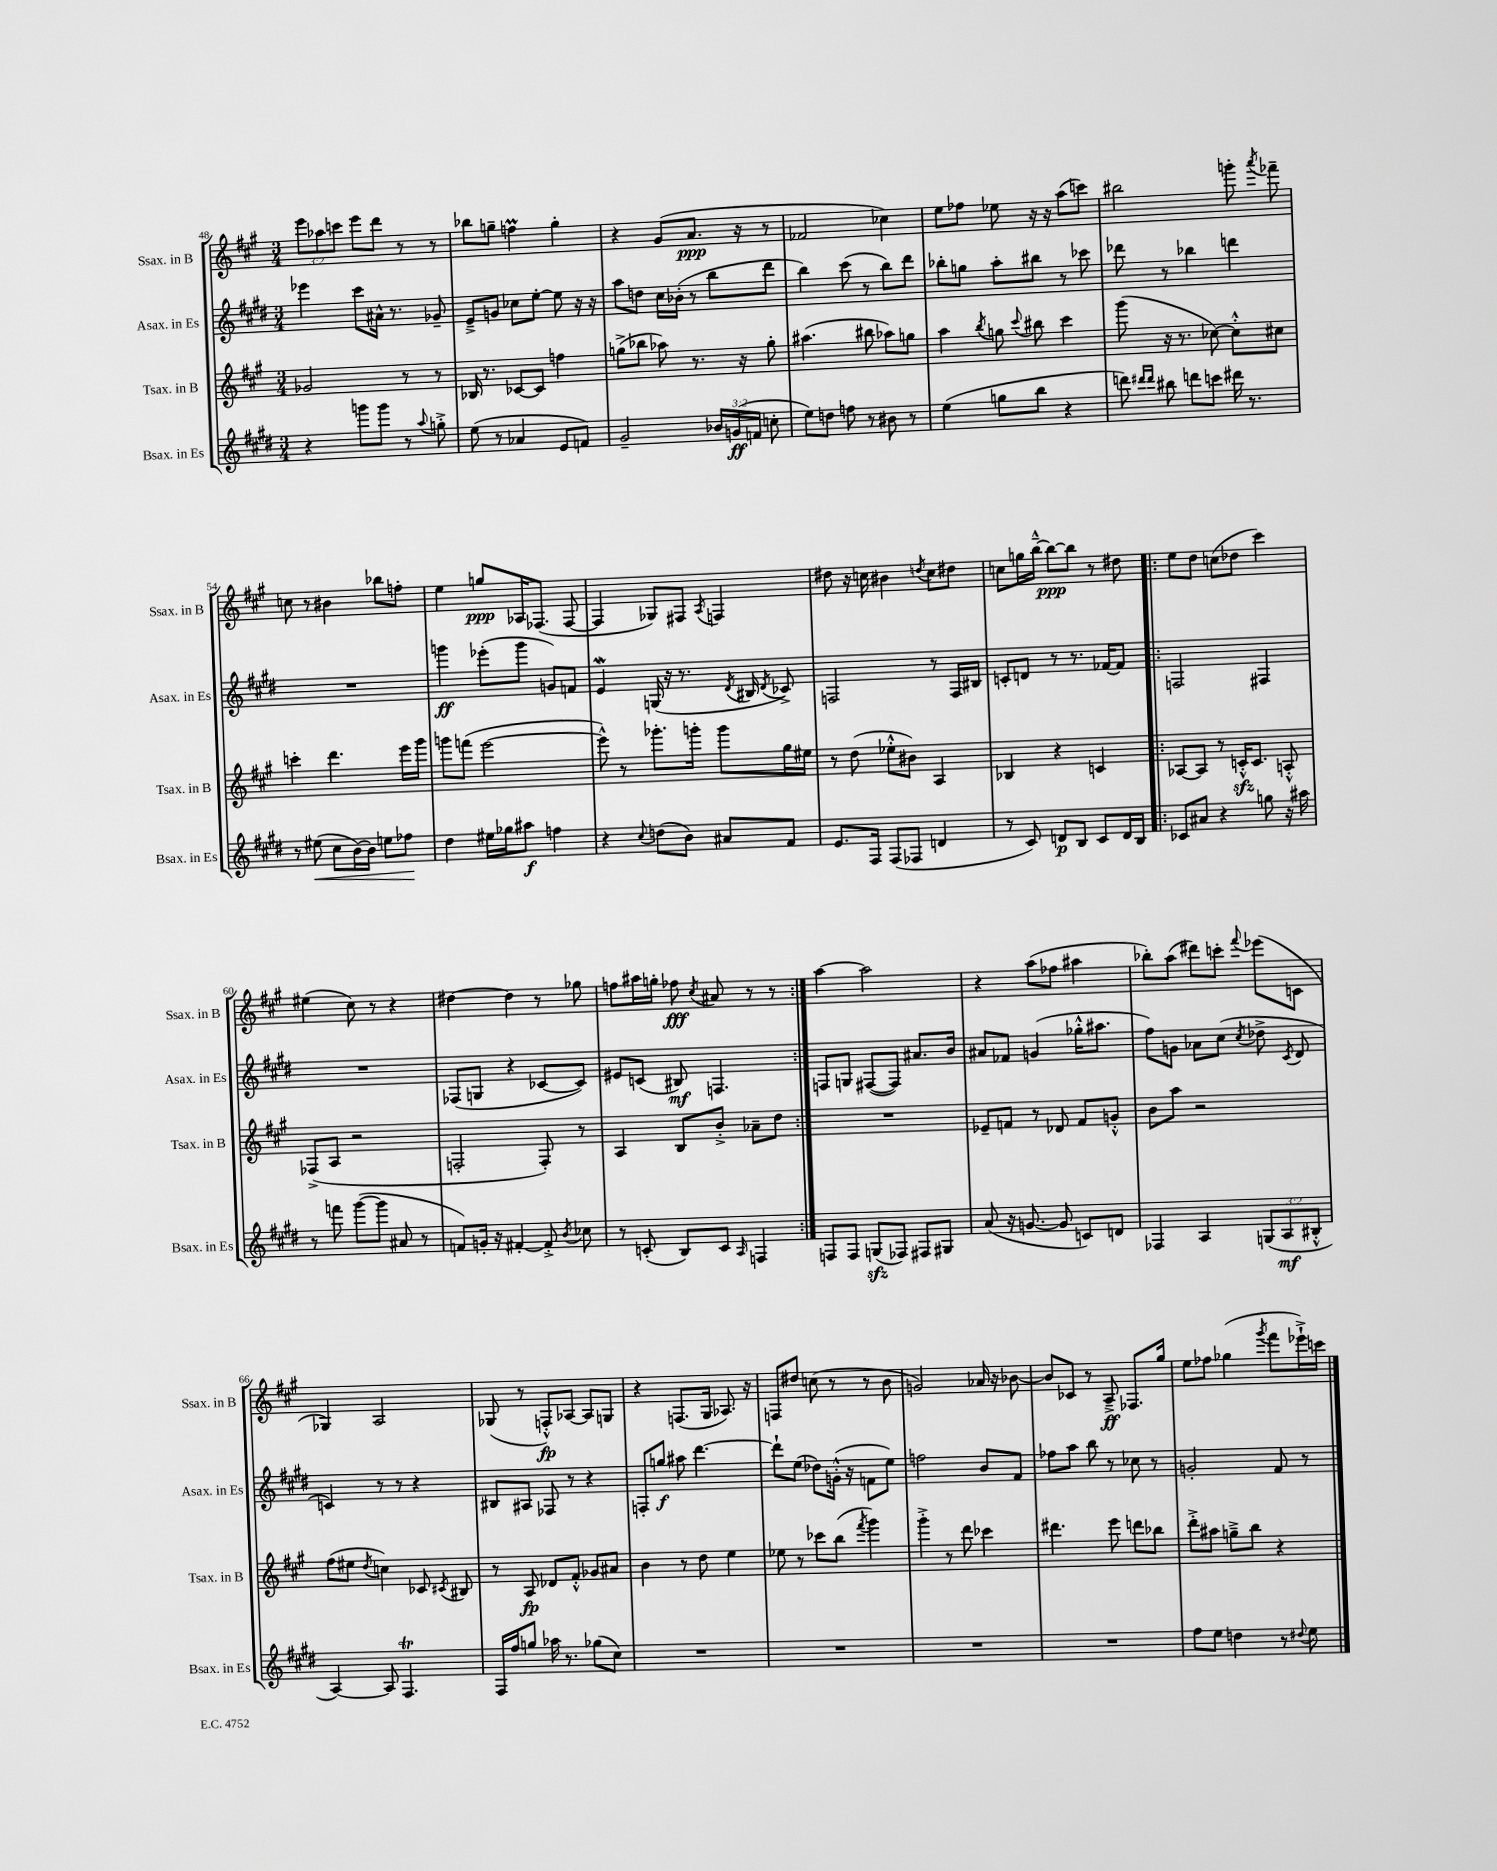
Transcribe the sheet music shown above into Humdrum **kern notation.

**kern	**dynam	**kern	**dynam	**kern	**dynam	**kern	**dynam
*part4	*part4	*part3	*part3	*part2	*part2	*part1	*part1
*staff4	*staff4	*staff3	*staff3	*staff2	*staff2	*staff1	*staff1
*I"Bsax. in Es	*	*I"Tsax. in B	*	*I"Asax. in Es	*	*I"Ssax. in B	*
*I'Bsax. in Es	*	*I'Tsax. in B	*	*I'Asax. in Es	*	*I'Ssax. in B	*
*clefG2	*	*clefG2	*	*clefG2	*	*clefG2	*
*k[f#c#g#d#]	*	*k[f#c#g#]	*	*k[f#c#g#d#]	*	*k[f#c#g#]	*
*M3/4	*	*M3/4	*	*M3/4	*	*M3/4	*
=48	=48	=48	=48	=48	=48	=48	=48
4r	.	2g-X/	.	4eee-X\	.	12eee\L	.
.	.	.	.	.	.	12aa-X\	.
.	.	.	.	.	.	12cccn\J	.
8gggn\L	.	.	.	8ccc#\L	.	8eee\L	.
8ggg\J	.	.	.	16a#X^^\Jk	.	8ddd\J	.
.	.	.	.	8.r	.	.	.
8r	.	8r	.	.	.	8r	.
8qqaa/	.	.	.	.	.	.	.
8ggn'^\	.	8r	.	8g-X~/	.	8r	.
=49	=49	=49	=49	=49	=49	=49	=49
(8ee\	.	16B-X/	.	8e~^/L	.	8bb-X\L	.
.	.	8.r	.	.	.	.	.
8r	.	.	.	8gn/J	.	8ggn~\J	.
4a-X/	.	[8c-X/L	.	8cc-X\L	.	4ffnM\	.
.	.	8c-/J]	.	[8ee'\J	.	.	.
8e/L	.	4ffn\	.	8ee\]	.	4gg'\	.
8fn/J)	.	.	.	16r	.	.	.
.	.	.	.	16r	.	.	.
=50	=50	=50	=50	=50	=50	=50	=50
2g#~/	.	(8ggn^\L	.	8aa\L	.	4r	.
.	.	8bb-X\J	.	8ddn\J	.	.	.
.	.	8aa-X\)	.	16cc#\LL	.	(8g#/L	.
.	.	.	.	(16b-X'\JJ	.	.	.
.	.	8.r	.	8r	.	8.a/J	ppp
24b-X/LL	.	.	.	8bb\L	.	.	.
(24gn/	ff	.	.	.	.	.	.
.	.	16r	.	.	.	16r	.
24fn/JJ	.	.	.	.	.	.	.
8ccn'\	.	8gg'\	.	8ddd#\J	.	8r	.
=51	=51	=51	=51	=51	=51	=51	=51
8ee\L)	.	(4.aa#X\	.	4bb\)	.	2f-X/	.
8ddn\J	.	.	.	.	.	.	.
8ffn\	.	.	.	(8ccc#\	.	.	.
8r	.	8bb#X\	.	8r	.	.	.
8b#X\	.	8aa-X\L)	.	8bb\L)	.	4cc-X\)	.
8r	.	8ggn\J	.	8ddd#\J	.	.	.
=52	=52	=52	=52	=52	=52	=52	=52
(4ee\	.	4aa\	.	8bb-X'\L	.	8ee\L	.
.	.	.	.	8ggn\J	.	8ff-X\J	.
.	.	8qbb/	.	.	.	.	.
8ggn\L	.	8ggn\	.	8aa'\L	.	8ee-X\	.
.	.	8qqccc#/	.	.	.	.	.
8bb\J	.	8bb#X\	.	8bb#X\J	.	16r	.
.	.	.	.	.	.	16r	.
4r	.	4ccc#\	.	8r	.	(8aa\L	.
.	.	.	.	8ccc-X\	.	8cccn\J)	.
=53	=53	=53	=53	=53	=53	=53	=53
8dddn\)	.	(8ggg#\	.	8ddd-X\	.	2bb#X\	.
16qqddd#X/LL	.	.	.	.	.	.	.
16qqddd#/JJ	.	.	.	.	.	.	.
8bb#X\	.	16r	.	8r	.	.	.
.	.	8.r	.	.	.	.	.
8dddn\L	.	.	.	4bb-X\	.	.	.
8cccn\J	.	[8cc-X\)	.	.	.	.	.
16ddd#X\	.	8cc-'^^\L]	.	4dddn\	.	8gggn'\	.
8.r	.	.	.	.	.	.	.
.	.	.	.	.	.	8qaaa/	.
.	.	8cc#X\J	.	.	.	8fff-X~\	.
!!LO:LB:g=z
=54	=54	=54	=54	=54	=54	=54	=54
8r	.	4cccn'\	.	2.r	.	8ccn\	.
!	!LO:HP:b	!	!	!	!	!	!
(8ee#X\	<	.	.	.	.	8r	.
8cc#\L	.	4.ddd\	.	.	.	4b#X\	.
[16b\L)	.	.	.	.	.	.	.
16b\JJ]	.	.	.	.	.	.	.
8een\L	.	.	.	.	.	8bb-X\L	.
8ff-X\J	.	16eee\LL	.	.	.	8ffn'\J	.
.	.	16ggg#\JJ	.	.	.	.	.
.	[	.	.	.	.	.	.
=55	=55	=55	=55	=55	=55	=55	=55
4dd#\	.	8gggn\L	.	4gggn\	ff	4ee\	.
.	.	(8fffn\J	.	.	.	.	.
16ee#X\LL	.	[2eee\	.	(8eee-X'\L	.	8ggn/L	ppp
16gg-X\J	.	.	.	.	.	.	.
8aa#X\J	f	.	.	8ggg\J	.	16A-X/K	.
.	.	.	.	.	.	(8.F-X/J	.
4ffn\	.	.	.	8gn/L)	.	.	.
.	.	.	.	8fn/J	.	[8F-/	.
=56	=56	=56	=56	=56	=56	=56	=56
4r	.	8eee^^\])	.	4ew/	.	4F-/]	.
.	.	8r	.	.	.	.	.
8qqcc#/	.	.	.	.	.	.	.
(8ddn\L	.	8.ggg-X'\L	.	(16Gn/	.	8G-X/L)	.
.	.	.	.	16r	.	.	.
8b\J)	.	.	.	8.r	.	8F#X/J	.
.	.	16gggn'\Jk	.	.	.	.	.
.	.	.	.	.	.	8qA/	.
8a#X/L	.	8ggg\L	.	.	.	4Fn/	.
.	.	.	.	8qd#/	.	.	.
.	.	.	.	16B#X/	.	.	.
.	.	.	.	8qd#/	.	.	.
8f#/J	.	16gg#\L	.	8c-X^/)	.	.	.
.	.	16ee#X\JJ	.	.	.	.	.
=57	=57	=57	=57	=57	=57	=57	=57
8.e/L	.	8r	.	2Fn/	.	8dd#X\	.
.	.	(8dd\	.	.	.	16r	.
16F#/Jk	.	.	.	.	.	16ccn\	.
(8F#/L	.	8ee-X'^^\L	.	.	.	4b#X\	.
8F-X/J	.	8b#X\J)	.	.	.	.	.
.	.	.	.	.	.	8qddn/	.
4dn/	.	4A/	.	8r	.	8cc\L	.
.	.	.	.	16F/LL	.	8dd#X\J	.
.	.	.	.	16B#X/JJ	.	.	.
=58	=58	=58	=58	=58	=58	=58	=58
8r	.	4B-X/	.	8cn'/L	.	8ccn\L	.
8c#/)	.	.	.	8dn/J	.	16ggn\L	.
.	.	.	.	.	.	[16bb~^^\JJ	.
8dn/L	p	4r	.	8r	.	8bb\L_	ppp
8B/J	.	.	.	8.r	.	8bb\J]	.
8c#/L	.	4cn/	.	.	.	8r	.
.	.	.	.	[16f-X/KL	.	.	.
16d/L	.	.	.	8f-/J]	.	8dd#X\	.
16B/JJ	.	.	.	.	.	.	.
=59!|:	=59!|:	=59!|:	=59!|:	=59!|:	=59!|:	=59!|:	=59!|:
8c-X/L	.	[8A-X/L	.	2Fn/	.	8ee\L	.
8a#X/J	.	8A-/J]	.	.	.	8dd\J	.
4r	.	8r	.	.	.	(8ccn\L	.
.	.	16cnzz'^^/KL	.	.	.	8dd-X\J	.
.	.	8.c/J	.	.	.	.	.
8ggn\	.	.	.	4F#X/	.	4ccc#\)	.
16r	.	8An'^^/	.	.	.	.	.
16aa#X\	.	.	.	.	.	.	.
!!LO:LB:g=z
=60	=60	=60	=60	=60	=60	=60	=60
8r	.	(8F-X^/L	.	2.r	.	(4ee#X\	.
8fffn\	.	8A/J	.	.	.	.	.
([8ggg#\L	.	2r	.	.	.	8cc#\)	.
8ggg#\J]	.	.	.	.	.	8r	.
8a#X/	.	.	.	.	.	4r	.
8r	.	.	.	.	.	.	.
=61	=61	=61	=61	=61	=61	=61	=61
8fn/L)	.	2Fn'/	.	(8F-X/L	.	[4dd#X\	.
16gn'/Jk	.	.	.	8Gn/J	.	.	.
16r	.	.	.	.	.	.	.
[4f#X'/	.	.	.	4r	.	4dd#\]	.
8f#'^/]	.	8F'/)	.	[8c-X/L	.	8r	.
8qb/	.	.	.	.	.	.	.
8cc-X\	.	8r	.	8c-/J])	.	8gg-X\	.
=62	=62	=62	=62	=62	=62	=62	=62
8r	.	4A/	.	8e#X/L	.	8ffn\L	.
(8cn'/	.	.	.	(8cn/J	.	16aa#X\L	.
.	.	.	.	.	.	16ggn'\JJ	.
8B/L)	.	8B/L	.	8B#X/)	mf	8ff-X\	fff
.	.	.	.	.	.	8qcc#/	.
8c/J	.	8b'^/J	.	4.Fn/	.	8a#X/	.
16qqA/	.	.	.	.	.	.	.
4Fn/	.	8a-X~\L	.	.	.	8r	.
.	.	8dd\J	.	.	.	8r	.
=63:|!	=63:|!	=63:|!	=63:|!	=63:|!	=63:|!	=63:|!	=63:|!
8Fn/L	.	2.r	.	8Fn/L	.	[4aa\	.
8F/J	.	.	.	8Gn/J	.	.	.
(8Gnzz/L	.	.	.	([8F#X/L	.	2aa\]	.
8F-X/J)	.	.	.	8F#/J])	.	.	.
8F#X/L	.	.	.	8.a#X/L	.	.	.
8G#X/J	.	.	.	.	.	.	.
.	.	.	.	16b/Jk	.	.	.
=64	=64	=64	=64	=64	=64	=64	=64
(8a/	.	8e-X~/L	.	8a#X/L	.	4r	.
16r	.	8fn/J	.	8f-X/J	.	.	.
[8.gn/	.	.	.	.	.	.	.
.	.	8r	.	(4gn/	.	(8aa\L	.
8g/]	.	8d-X/	.	.	.	8ff-X\J	.
8cn/L)	.	8f/L	.	16gg-X'^^\KL	.	4aa#X\	.
.	.	.	.	8.aa#X\J	.	.	.
8dn/J	.	8gn'^^/J	.	.	.	.	.
=65	=65	=65	=65	=65	=65	=65	=65
4F-X/	.	8b\L	.	8ff#\L)	.	8bb-X'\L)	.
.	.	8aa\J	.	8gn\J	.	(8aa\J	.
4A/	.	2r	.	8a-X\L	.	8ddd#X\L)	.
.	.	.	.	(8cc#\J	.	8cccn'\J	.
.	.	.	.	8qcc#/	.	8qqfff#/	.
(12Gn/L	.	.	.	8dd-X^\	.	(8eee-X\L	.
12A/	mf	.	.	.	.	.	.
.	.	.	.	8qc#/	.	.	.
.	.	.	.	8d#/	.	8cn\J	.
12B#X'^^/J	.	.	.	.	.	.	.
!!LO:LB:g=z
=66	=66	=66	=66	=66	=66	=66	=66
[4A/)	.	(8ff#\L	.	4cn/)	.	4G-X/)	.
.	.	8ee#X\J	.	.	.	.	.
.	.	8qdd/	.	.	.	.	.
8A/]	.	4ccn\)	.	8r	.	2A/	.
4.F#T/	.	.	.	8r	.	.	.
.	.	8c-X/	.	4r	.	.	.
.	.	8qc#X/	.	.	.	.	.
.	.	8B#X/	.	.	.	.	.
=67	=67	=67	=67	=67	=67	=67	=67
16F#/LL	.	8r	.	8B#X/L	.	(8G-X/	.
16ff#/J	.	.	.	.	.	.	.
8ggn/J	.	8A/	fp	8A#X/J	.	8r	.
16aa-X\	.	8d-X/L	.	8F-X/	.	8Fn'^^/L)	fp
8.r	.	.	.	.	.	.	.
.	.	8f#'^^/J	.	8r	.	[8A-X/J	.
(8gg-X\L	.	8g-X/L	.	4r	.	8A-/L]	.
8cc#\J)	.	8a#X/J	.	.	.	8Gn/J	.
=68	=68	=68	=68	=68	=68	=68	=68
2.r	.	4b\	.	8Fn'/L	.	4r	.
.	.	.	.	8ggn/J	f	.	.
.	.	8r	.	8aa#X\	.	(8.Fn/L	.
.	.	8dd\	.	[4.ddd#\	.	.	.
.	.	.	.	.	.	16G#/Jk	.
.	.	4ee\	.	.	.	8.A-X/)	.
.	.	.	.	.	.	16r	.
=69	=69	=69	=69	=69	=69	=69	=69
2.r	.	8ee-X\	.	8ddd#`\L]	.	8Fn/L	.
.	.	8r	.	(8ee\J	.	8dd#X/J	.
.	.	8ccc-X\L	.	8dd-X\L)	.	(8ccn\	.
.	.	(8bb\J	.	(16gn'^^\Jk	.	8r	.
.	.	.	.	16r	.	.	.
.	.	8qfff#/	.	.	.	.	.
.	.	4ggg#\)	.	8fn\L	.	8r	.
.	.	.	.	8ee\J)	.	8b\	.
=70	=70	=70	=70	=70	=70	=70	=70
2.r	.	4ggg#'^\	.	2ffn\	.	2gn/)	.
.	.	8r	.	.	.	.	.
.	.	8ddd\	.	.	.	.	.
.	.	4ccc-X\	.	8b/L	.	16a-X/	.
.	.	.	.	.	.	16r	.
.	.	.	.	8f#/J	.	[8b-X\	.
=71	=71	=71	=71	=71	=71	=71	=71
2.r	.	4.ddd#X\	.	8ff-X\L	.	8b-/L]	.
.	.	.	.	8aa\J	.	8c-X/J	.
.	.	.	.	8bb\	.	8r	.
.	.	8eee\	.	8r	.	8A~^/	ff
.	.	8dddn\L	.	8cc-X\	.	8.F-X/L	.
.	.	8bb-X\J	.	8r	.	.	.
.	.	.	.	.	.	16gg#/Jk	.
=72	=72	=72	=72	=72	=72	=72	=72
8ff#\L	.	8ddd'^\L	.	2gn'/	.	8ee\L	.
8ee\J	.	8aa#X\J	.	.	.	8ff-X\J	.
4ddn\	.	8ggn~^\L	.	.	.	(4gg-X\	.
.	.	8bb\J	.	.	.	.	.
.	.	.	.	.	.	8qggg#/	.
8r	.	4r	.	8f#/	.	8fff#\L	.
8qqdd#X/	.	.	.	.	.	.	.
8ee\	.	.	.	8r	.	16eee-X`^\L)	.
.	.	.	.	.	.	16cccn\JJ	.
==	==	==	==	==	==	==	==
*-	*-	*-	*-	*-	*-	*-	*-
